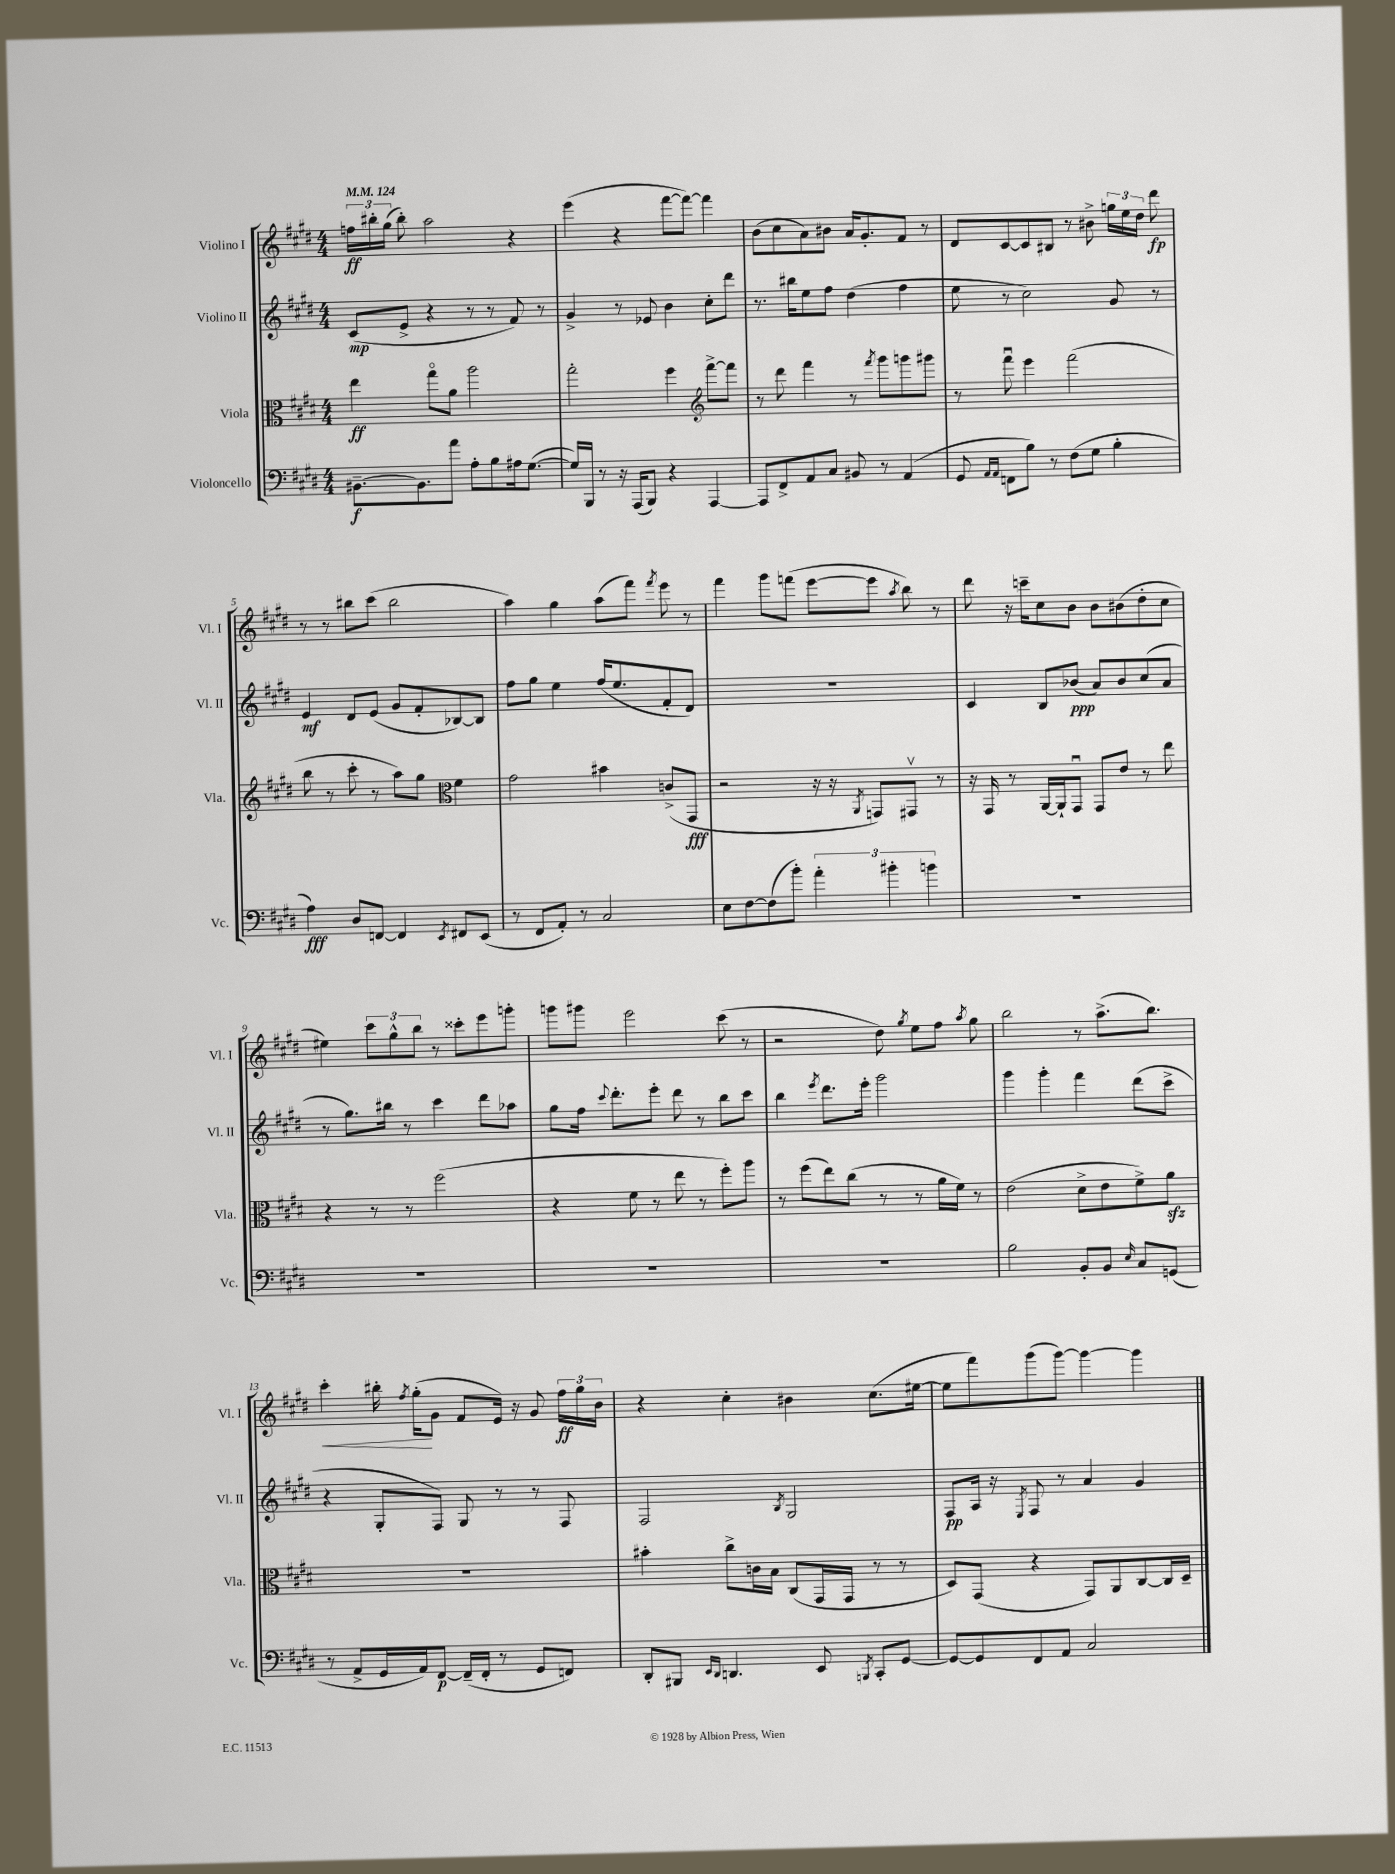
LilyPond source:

<<
\new StaffGroup <<
\new Staff = "s0" \with { instrumentName = "Violino I" shortInstrumentName = "Vl. I" } {
    \clef treble \key e \major \numericTimeSignature \time 4/4 \tempo 4 = 124
    \autoBeamOff \tuplet 3/2 { f''16[\ff bis''16-. gis''16]( } bis''8-.) a''2 r4 |
    e'''4( r4 fis'''8[~ fis'''8]~) fis'''4 |
    b'8[( cis''8 a'8) bis'8] a'16[ gis'8.-. fis'8] r8 |
    dis'8[ cis'8~ cis'8 bis8] r8 bis'8-> \tuplet 3/2 { g''16[ e''16 dis''16] } dis'''8\fp |
    r8 r8 bis''8[ cis'''8]( bis''2 |
    a''4) gis''4 a''8[( fis'''8]) \acciaccatura { fis'''8 } e'''8 r8 |
    fis'''4 gis'''8[ f'''8]( e'''8[~ e'''8] \acciaccatura { a''8 } b''8) r8 |
    dis'''8 r16 c'''16[-- cis''8 b'8] b'8[ bis'8( dis''8-. cis''8] |
    eis''4) \tuplet 3/2 { cis'''8[ gis''8-^ b''8] } r8 cisis'''8[-. e'''8 g'''8]-. |
    g'''8[ gis'''8] e'''2 cis'''8( r8 |
    r2 dis''8) \acciaccatura { gis''8 } e''8[ fis''8] \acciaccatura { a''8 } gis''8 |
    b''2 r8 a''8.[->( b''8.]) |
    cis'''4-.\< bis''16-. \acciaccatura { fis''8 } gis''16[-.\!( gis'8] fis'8[ e'16]) r16 gis'8 \tuplet 3/2 { fis''16[\ff gis''16 b'16] } |
    r4 cis''4-. bis'4 cis''8.[( eis''16]~ |
    eis''8[ fis'''8) gis'''8( gis'''8]~) gis'''4~ gis'''4 \bar "|." |
}
\new Staff = "s1" \with { instrumentName = "Violino II" shortInstrumentName = "Vl. II" } {
    \clef treble \key e \major \numericTimeSignature \time 4/4
    \autoBeamOff cis'8[\mp( e'8]-> r4 r8 r8 fis'8) r8 |
    gis'4-> r8 ees'8 b'4 cis''8[-. dis'''8] |
    r8. bis''16[ e''8 fis''8] dis''4( fis''4 |
    e''8 r8 cis''2) gis'8 r8 |
    e'4\mf dis'8[ e'8]( gis'8[ fis'8-. bes8~) bes8] |
    fis''8[ gis''8] e''4 fis''16[( e''8. fis'8-. dis'8]) |
    R1 |
    cis'4 b8[ bes'8]\ppp( a'8[) bes'8 cis''8( a'8] |
    r8 gis''8.[) bis''16] r8 cis'''4 dis'''8[ aes''8] |
    gis''8[ fis''16] \appoggiatura { cis'''8 } dis'''8.[-. e'''8]-. dis'''8 r8 b''8[ cis'''8] |
    b''4 \acciaccatura { e'''8 } dis'''8.[ e'''16]-. gis'''2 |
    gis'''4 gis'''4-. fis'''4 dis'''8[( cis'''8]-> |
    r4 gis8[-. fis8]) gis8 r8 r8 fis8 |
    fis2 \acciaccatura { b8 } gis2 |
    fis8[\pp a16] r16 \acciaccatura { e8 } fis8 r8 a'4 gis'4 \bar "|." |
}
\new Staff = "s2" \with { instrumentName = "Viola" shortInstrumentName = "Vla." } {
    \clef alto \key e \major \numericTimeSignature \time 4/4
    \autoBeamOff e''4\ff gis''8[\flageolet a'8] a''2 |
    gis''2-. fis''4 \clef treble fis'''8[~-> fis'''8] |
    r8 dis'''8 fis'''4 r8 \acciaccatura { fis'''8 } gis'''8[ g'''8 gis'''8] |
    r8 fis'''8\downbow e'''4 fis'''2( |
    b''8 r8 cis'''8-. r8 a''8[) gis''8] \clef alto fis'4 |
    gis'2 bis'4 c'8[->( gis,8]\fff |
    r2 r16 r16 \acciaccatura { a,8 } g,8[) gis,8]\upbow r8 |
    r16 gis,16 r8 a,16[~ a,16-! gis,8]\downbow gis,8[ e'8] r8 e''8 |
    r4 r8 r8 fis''2( |
    r4 fis'8 r8 e''8 r8 fis''8[-.) a''8] |
    r8 fis''8[( e''8) cis''8]( r8 r8 a'16[ fis'16]) r8 |
    e'2( dis'8[-> e'8 fis'8->) a'8]\sfz |
    R1 |
    bis'4-. cis''8[-> c'16 b16] cis8[( gis,16 gis,16] r8 r8 |
    dis8[) gis,8]( r4 gis,8[) a,8 cis8~ cis16 dis16]-- \bar "|." |
}
\new Staff = "s3" \with { instrumentName = "Violoncello" shortInstrumentName = "Vc." } {
    \clef bass \key e \major \numericTimeSignature \time 4/4
    \autoBeamOff bis,8.[~--\f bis,8. a'8] a8[-. b8 ais16 gis8.]~( |
    gis16[) b,,16] r8 r16 a,,16[( b,,8]) r4 a,,4~ |
    a,,8[ fis,8-> a,8 cis8] bis,8 r8 a,4( |
    gis,8 \grace { a,16[ a,16] } f,8[ b8]) r8 fis8[( gis8] b4-. |
    a4\fff) dis8[ f,8]~ f,4 \acciaccatura { e,8 } fis,8[ e,8]( |
    r8 fis,8[ a,8]-.) r8 cis2 |
    e8[ fis8~ fis8( b'8]-.) \tuplet 3/2 { a'4-. bis'4-. b'4 } |
    R1 |
    R1 |
    R1 |
    R1 |
    b2 b,8[-. b,8] \grace { e16 } cis8[ g,8]( |
    r8 a,8[-> gis,16 a,16) fis,8]~\p fis,16[--( fis,16]-. r8 gis,8[ f,8]) |
    dis,8[-. bis,,8] \grace { e,16[ dis,16] } d,4. e,8 \acciaccatura { b,,8 } cis,8[-. gis,8]~ |
    gis,8[~ gis,8 fis,8 a,8] cis2 \bar "|." |
}
>>
>>
